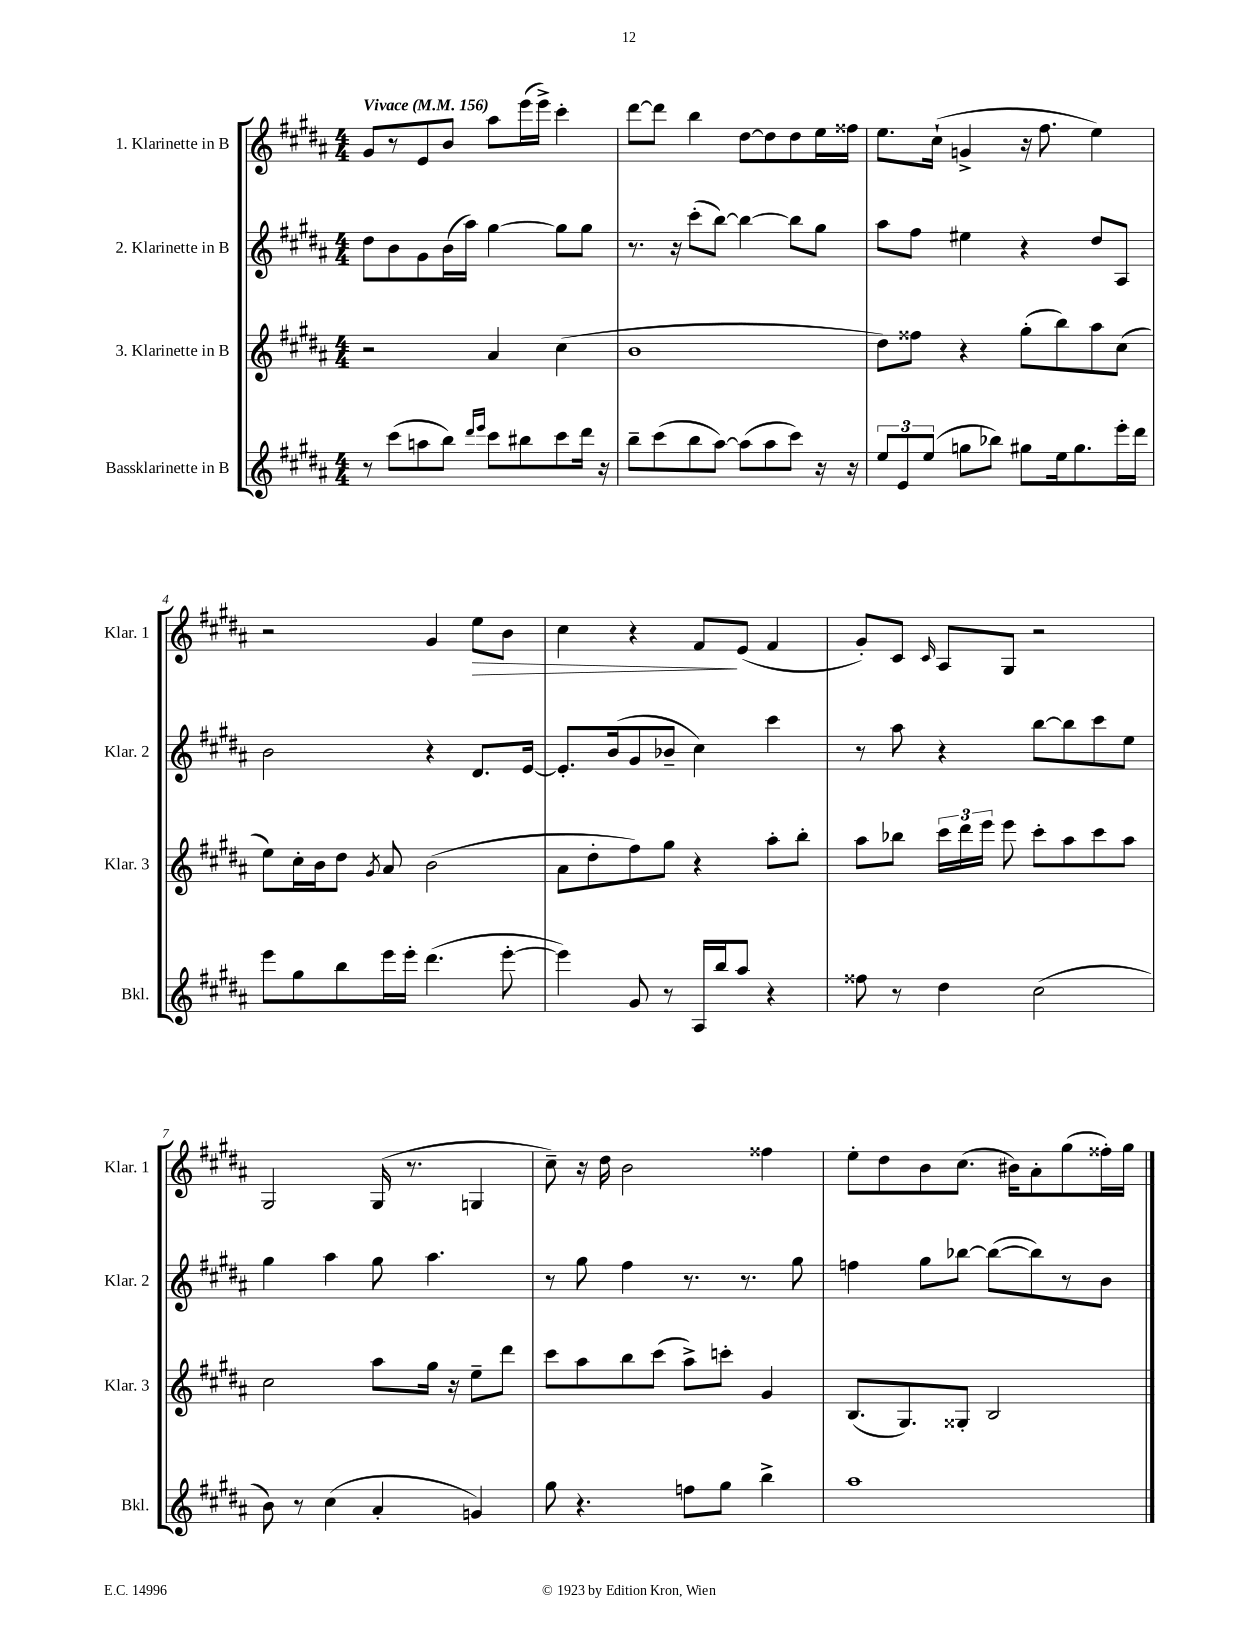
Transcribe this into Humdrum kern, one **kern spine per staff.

**kern	**kern	**kern	**kern
*staff4	*staff3	*staff2	*staff1
*clefG2	*clefG2	*clefG2	*clefG2
*k[f#c#g#d#a#]	*k[f#c#g#d#a#]	*k[f#c#g#d#a#]	*k[f#c#g#d#a#]
*M4/4	*M4/4	*M4/4	*M4/4
*MM156	*MM156	*MM156	*MM156
8r	2r	8dd#	8g#
(8ccc#	.	8b	8r
8aa	.	8g#	8e
8bb)	.	(16b	8b
.	.	16aa#)	.
16qqddd#	.	.	.
16qqeee	.	.	.
8ccc#	4a#	[4gg#	8aa#
8bb#	.	.	(16eee
.	.	.	16eee^)
8ccc#	(4cc#	8gg#]	4ccc#'
16ddd#	.	8gg#	.
16r	.	.	.
=	=	=	=
8bb~	1b	8.r	[8ddd#
(8ccc#	.	.	8ddd#]
.	.	16r	.
8bb	.	(8ccc#'	4bb
[8aa#)	.	[8bb)	.
(8aa#]	.	4bb_	[8dd#
8aa#	.	.	8dd#]
8ccc#)	.	8bb]	8dd#
16r	.	8gg#	16ee
16r	.	.	16ff##
=	=	=	=
12ee	8dd#)	8aa#	8.ee
12e	.	.	.
.	8ff##	8ff#	.
(12ee	.	.	.
.	.	.	(16cc#`
8gg	4r	4ee#	4g^
8bb-)	.	.	.
8gg#	(8gg#'	4r	16r
.	.	.	8.ff#
16ee	8bb)	.	.
8.gg#	.	.	.
.	8aa#	8dd#	4ee)
16eee'	(8cc#	8A#	.
16ddd#	.	.	.
=	=	=	=
8eee	8ee)	2b	2r
8gg#	16cc#'	.	.
.	16b	.	.
8bb	8dd#	.	.
.	8qg#	.	.
16eee	8a#	.	.
16eee'	.	.	.
(4.ddd#	(2b	4r	4g#
.	.	8.d#	8ee
[8eee'	.	.	8b
.	.	[16e	.
=	=	=	=
4eee])	8a#	8.e']	4cc#
.	8dd#'	.	.
.	.	(16b	.
8g#	8ff#)	8g#	4r
8r	8gg#	8b-~	.
16A#	4r	4cc#)	8f#
16bb	.	.	.
8aa#	.	.	(8e
4r	8aa#'	4ccc#	4f#
.	8bb'	.	.
=	=	=	=
8ff##	8aa#	8r	8g#')
8r	8bb-	8aa#	8c#
.	.	.	16qqc#
4dd#	24ccc#	4r	8A#
.	24ddd#	.	.
.	24eee	.	.
.	8eee	.	8G#
(2cc#	8ccc#'	[8bb	2r
.	8aa#	8bb]	.
.	8ccc#	8ccc#	.
.	8aa#	8ee	.
=	=	=	=
8b)	2cc#	4gg#	2G#
8r	.	.	.
(4cc#	.	4aa#	.
4a#'	8aa#	8gg#	(16G#
.	.	.	8.r
.	16gg#	4.aa#	.
.	16r	.	.
4g)	8ee~	.	4G
.	8ddd#	.	.
=	=	=	=
8gg#	8ccc#	8r	8cc#~)
4.r	8aa#	8gg#	16r
.	.	.	16dd#
.	8bb	4ff#	2b
.	(8ccc#	.	.
8ff	8aa#^)	8.r	.
8gg#	8ccc'	.	.
.	.	8.r	.
4bb^	4g#	.	4ff##
.	.	8gg#	.
=	=	=	=
1aa#	(8.B	4ff	8ee'
.	.	.	8dd#
.	8.G#)	.	.
.	.	8gg#	8b
.	8G##'	[8bb-	(8.cc#
.	2B	(8bb-_	.
.	.	.	16b#)
.	.	8bb-])	8a#'
.	.	8r	(8gg#
.	.	8b	16ff##')
.	.	.	16gg#
==	==	==	==
*-	*-	*-	*-
